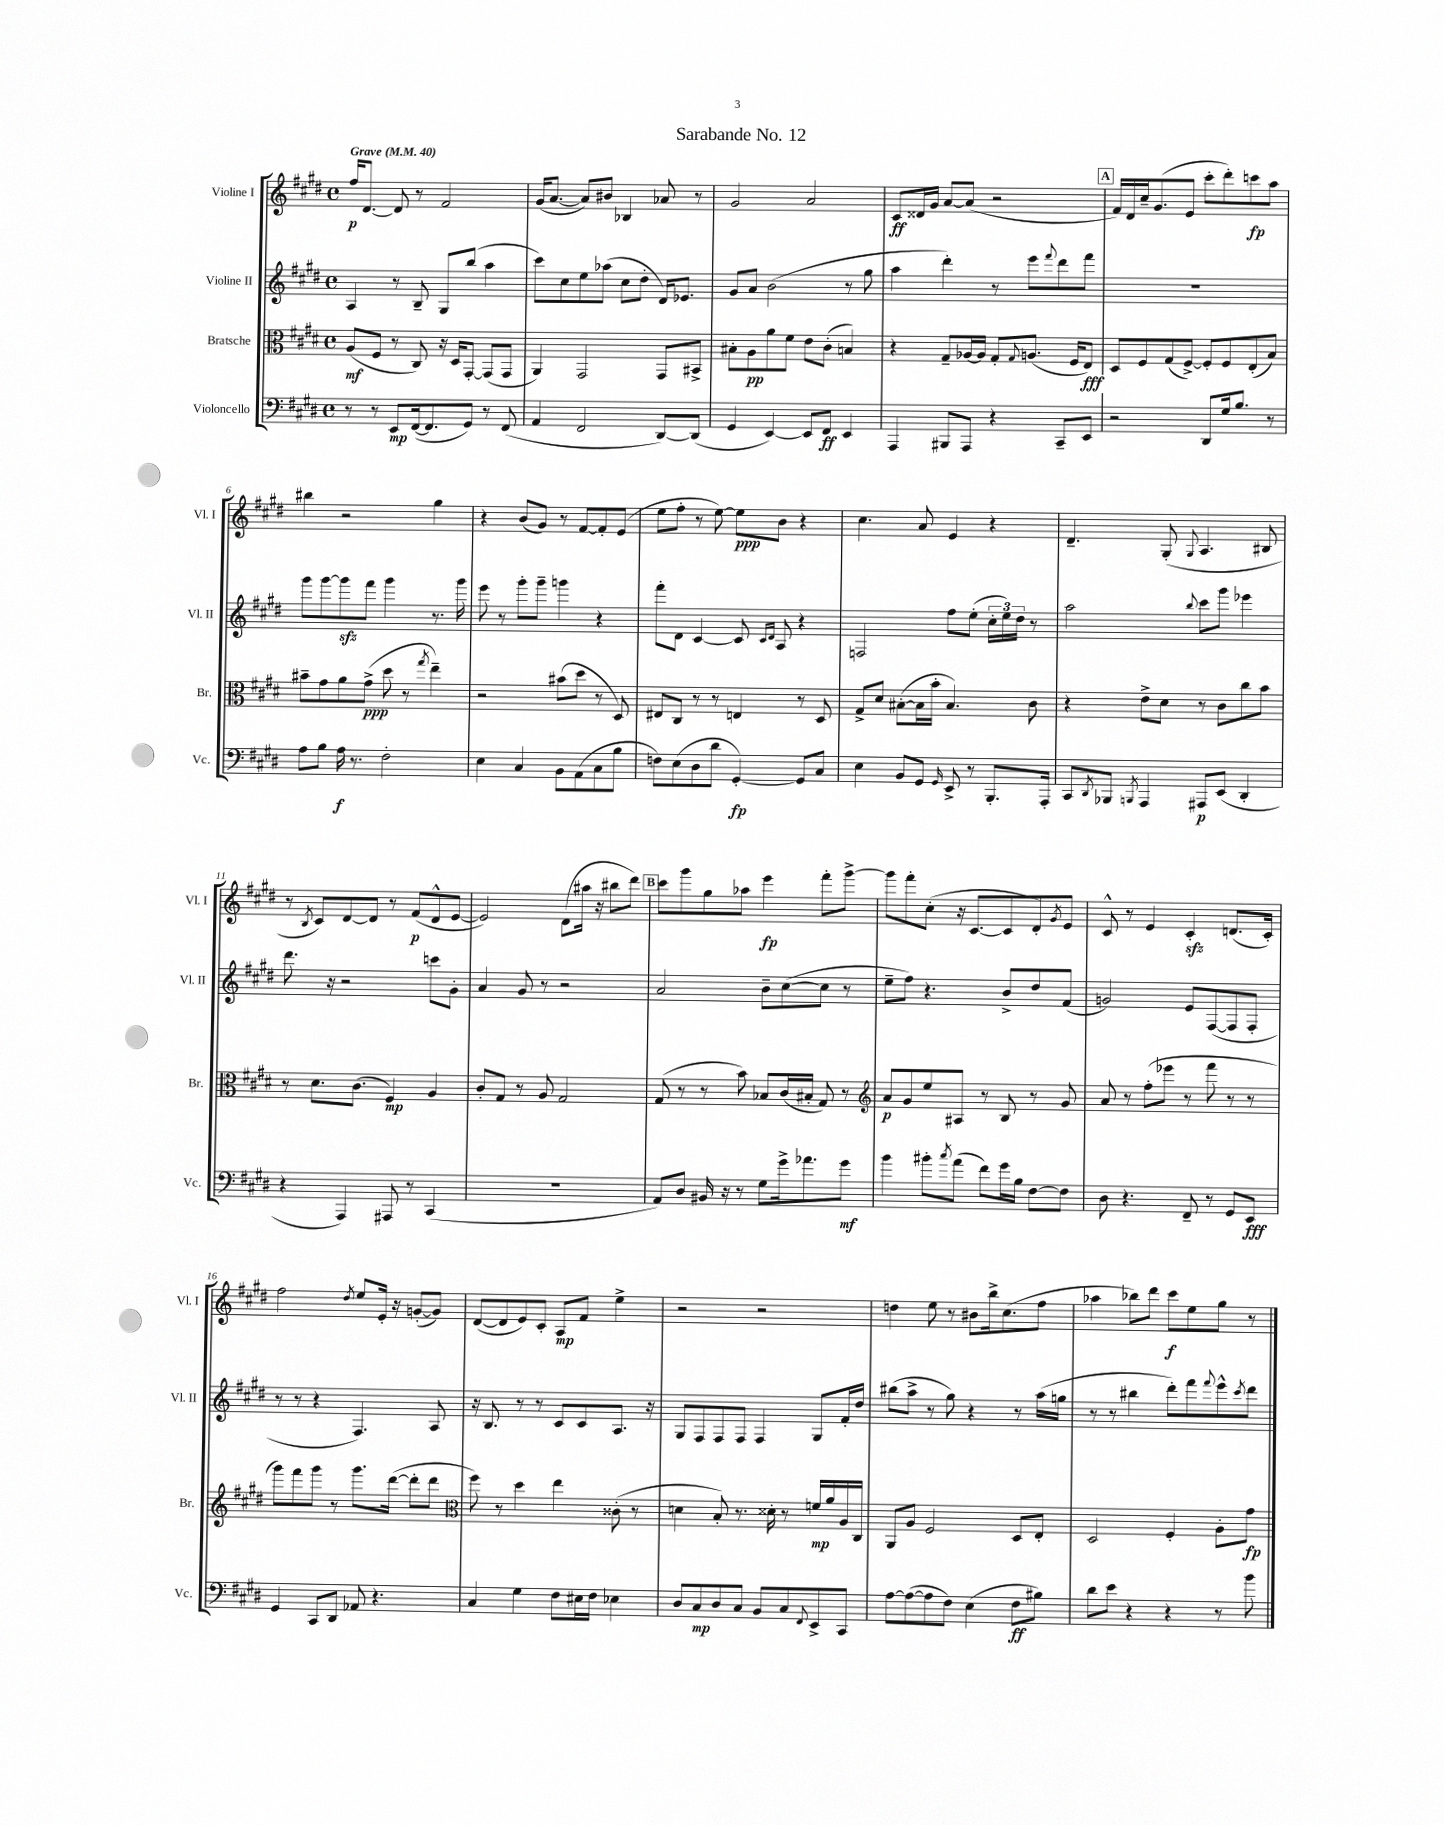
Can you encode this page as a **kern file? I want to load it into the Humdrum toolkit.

**kern	**kern	**kern	**kern
*staff4	*staff3	*staff2	*staff1
*clefF4	*clefC3	*clefG2	*clefG2
*k[f#c#g#d#]	*k[f#c#g#d#]	*k[f#c#g#d#]	*k[f#c#g#d#]
*M4/4	*M4/4	*M4/4	*M4/4
*met(c)	*met(c)	*met(c)	*met(c)
*MM40	*MM40	*MM40	*MM40
8r	(8A	4A	16ff#
.	.	.	[8.d#
8r	8F#	.	.
8EE	8r	8r	8d#]
([16FF#	8C#)	8B~	8r
8.FF#]	.	.	.
.	16r	8G#	2f#
.	16D#	.	.
8GG#)	[8GG#'	(8bb	.
8r	(8GG#]	4aa	.
(8FF#	8GG#	.	.
=	=	=	=
4AA	4AA)	8ccc#)	(16g#
.	.	.	[8.a
.	.	8cc#	.
2FF#	2GG#	8ee	8a])
.	.	(8aa-	8b#
.	.	8cc#	4B-
.	.	8dd#'	.
[8DD#)	8GG#	16d#)	8a-
.	.	8.e-	.
(8DD#]	8BB#^	.	8r
=	=	=	=
4GG#	8B#'	8g#	2g#
.	8A	8a	.
[4EE)	8a	(2b	.
.	8f#	.	.
8EE]	8e	.	2a
8FF#	(8c#'	.	.
4EE	4B)	8r	.
.	.	8gg#	.
=	=	=	=
4AAA	4r	4aa	8c#
.	.	.	16d##
.	.	.	16g#
8BBB#	8G#~	4ddd#')	[8a
8AAA	[16A-	.	(8a]
.	16A-]	.	.
4r	8G#'	8r	2r
.	8qqG#	.	.
.	(8.A	8eee	.
.	.	8qqfff#	.
8CC#~	.	8ddd#	.
.	16F#	.	.
8EE	8E)	8fff#	.
=	=	=	=
2r	8D#	1r	16f#)
.	.	.	16d#
.	8F#	.	16cc#~
.	.	.	(8.g#
.	(8G#	.	.
.	[8F#^)	.	8e
8DD#	8F#']	.	8ccc#'
16G#	8F#	.	8ddd#')
8.B	.	.	.
.	(8E'	.	8ccc
8r	8B)	.	8aa
=	=	=	=
8A	8b#~	8ggg#	4bb#
8B	8g#	[8ggg#	.
16A	8a	8ggg#]	2r
8.r	.	.	.
.	(8g#^	8fff#	.
2F#'	8dd#	4ggg#	.
.	8r	.	.
.	8qgg#	.	.
.	4ee~)	8.r	4gg#
.	.	16ggg#	.
=	=	=	=
4E	2r	8eee	4r
.	.	8r	.
4C#	.	8ggg#'	(8b
.	.	8ggg#~	8g#)
8BB	(8b#	4ggg	8r
(8AA	8dd#	.	[8f#
8C#	8r	4r	8f#']
8B	8D#)	.	(8e
=	=	=	=
8F)	8E#	8fff#'	8ee
(8E	8C#	8d#	8ff#'
8D#	8r	[4c#	8r
8d#	8r	.	[8ee)
[4GG#')	4E	8c#]	8ee]
.	.	16qqc#	.
.	.	16qqd#	.
.	.	8A	8b
8GG#]	8r	4r	4r
8C#	8D#	.	.
=	=	=	=
4E	8G#^	2F	4.cc#
.	8d#	.	.
8BB	([8B#'	.	.
8GG#	16B#]	.	8a
.	16b'	.	.
16qqGG#	.	.	.
8EE^	4.B#)	8ff#	4e
8r	.	(8ee'	.
8.BBB'	.	24cc#'	4r
.	.	24ee)	.
.	.	24dd#	.
.	8c#	8r	.
16AAA'	.	.	.
=	=	=	=
8CC#	4r	2aa	4.d#~
8qDD#	.	.	.
8BBB-	.	.	.
8qBBB	.	.	.
4AAA	8e^	.	.
.	8d#	.	(8G#'
.	.	8qqbb	8qqG#
8AAA#	8r	8ccc#	4.A
(8EE	8c#	8ggg#	.
4DD#'	8cc#	4eee-	.
.	8b	.	8B#
=	=	=	=
4r	8r	8.ddd#	8r
.	.	.	8qB
.	8.d#	.	8c#)
.	.	16r	.
4AAA)	.	2r	[8d#
.	(8.c#	.	.
.	.	.	8d#]
8AAA#	4F#)	.	8r
8r	.	.	(8f#
(4CC#	4A	8ccc	8d#^^
.	.	8g#'	[8e
=	=	=	=
1r	8c#'	4a	2e])
.	8G#	.	.
.	8r	8g#	.
.	8A	8r	.
.	2G#	2r	(8d#
.	.	.	16aa#
.	.	.	16r
.	.	.	8bb#
.	.	.	8ddd#)
=	=	=	=
8AA)	(8G#	2a	8ccc#
8D#	8r	.	8ggg#
16BB#	8r	.	8gg#
16r	.	.	.
8r	8b)	.	8aa-
8G#	8B-	8b~	4eee
16g#^	(16c#	([8cc#	.
8.a-	16B#'	.	.
.	8G#)	8cc#]	8fff#'
8g#	8r	8r	[8ggg#^
=	=	=	=
*	*clefG2	*	*
4b	8a	8ee~	8ggg#]
.	8g#	8ff#)	8fff#'
8b#'	8ee	4.r	(8cc#'
8qcc#	.	.	.
(8a	8A#	.	16r
.	.	.	[8.c#
8f#)	8r	.	.
16g#	8B	8b^	8c#]
16B	.	.	.
[8F#	8r	8dd#	8d#')
.	.	.	8qg#
8F#]	8g#	(8f#	8e
=	=	=	=
8D#	8a	2g)	8c#^^
4.r	8r	.	8r
.	(8ff#'	.	4e
.	8eee-	.	.
8FF#~	8r	8e	4c#'
8r	8fff#	([8F#	.
8GG#	8r	8F#]	(8.d
8EE	8r	8F#'	.
.	.	.	16c#')
=	=	=	=
4GG#	8ggg#)	8r	2ff#
.	8fff#	8r	.
8CC#	8ggg#	4r	.
8DD#	8r	.	.
.	.	.	8qdd#
8AA-	8.ggg#	4.F#)	8ee
4.r	.	.	16e'
.	([16ddd#	.	16r
.	8ddd#']	.	([8g'
.	8ddd#	8A	8g])
=	=	=	=
*	*clefC3	*	*
4C#	8ff#)	16r	([8d#
.	.	8.B	.
.	8r	.	8d#]
4G#	4dd#	8r	8e)
.	.	8r	8c#'
8F#	4ee	8c#	8A
16E#	.	8c#	8f#
16F#	.	.	.
4E-	(8c##'	8.A	4ee^
.	8r	.	.
.	.	16r	.
=	=	=	=
8D#	4d	8G#	2r
8C#	.	8F#	.
8D#	8B')	8F#	.
8C#	8.r	8F#	.
8BB	.	4F#	2r
.	16d##'	.	.
8C#	8r	.	.
8qqFF#	.	.	.
8EE^	16f	8G#	.
.	16a	.	.
8CC#	16A	16f#'	.
.	16C#	16dd#	.
=	=	=	=
[8A	8AA	(8bb#	4dd
(8A_	8A	8aa^	.
8A]	2F#	8r	8ee
8F#)	.	8gg#)	8r
(4E	.	4r	8b#
.	.	.	16bb^
.	.	.	(8.cc#
8F#	8D#	8r	.
8B#)	8E'	(16aa	8ff#
.	.	16gg	.
=	=	=	=
8d#	2D#	8r	4aa-
8e	.	8r	.
4r	.	4bb#	8bb-)
.	.	.	8ddd#
4r	4F#'	8ddd#')	8ccc#
.	.	8fff#	8ee
.	.	8qqfff#	.
8r	8A'	8eee^^	8gg#
.	.	8qccc#	.
8b	8g#	8ddd#	8r
==	==	==	==
*-	*-	*-	*-
